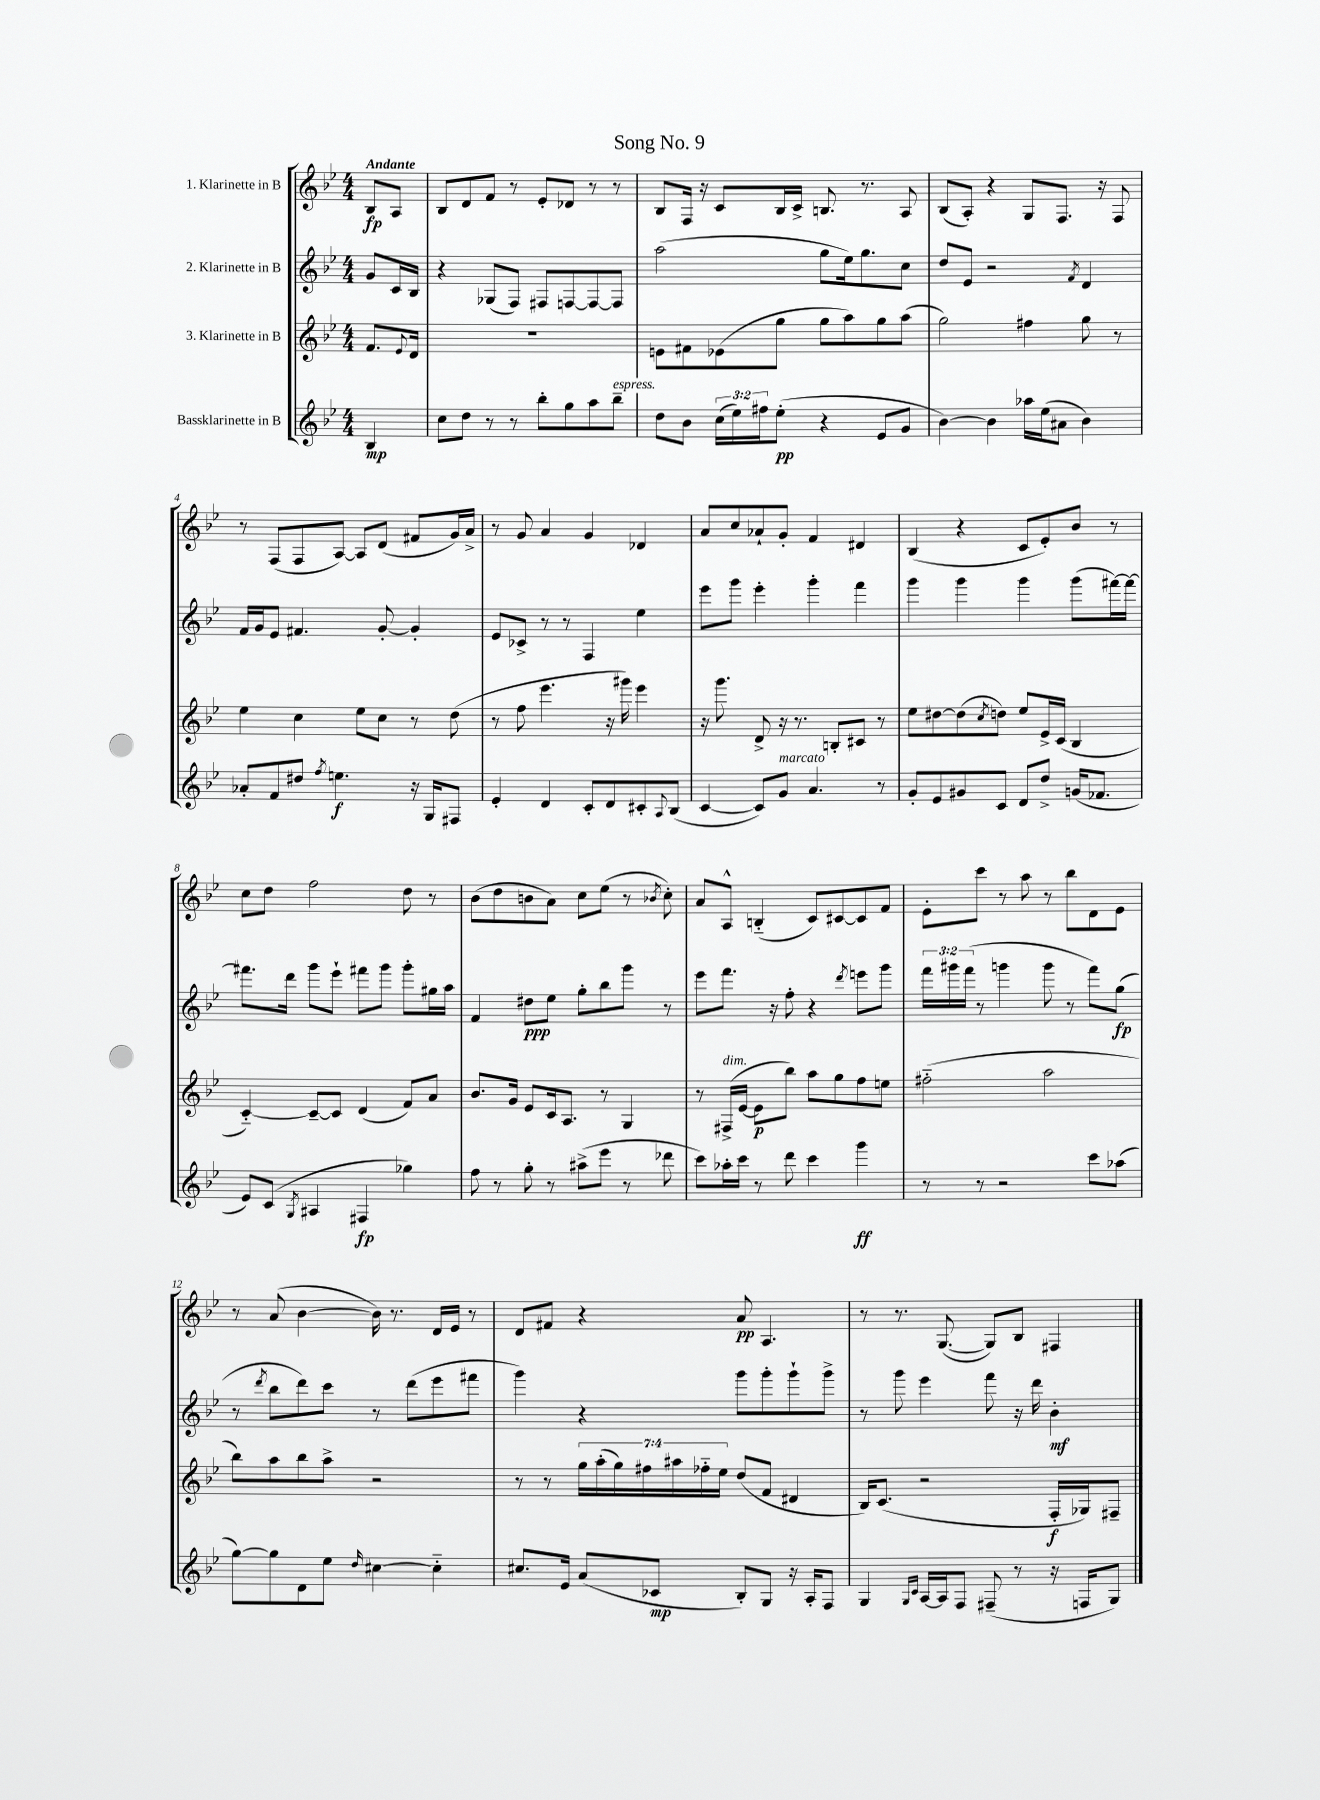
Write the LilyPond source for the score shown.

\header { title = "Song No. 9" }
<<
\new StaffGroup <<
\new Staff = "s0" \with { instrumentName = "1. Klarinette in B" } {
    \clef treble \key bes \major \numericTimeSignature \time 4/4 \partial 4 \tempo "Andante"
    bes8\fp a8 |
    bes8 d'8 f'8 r8 ees'8-. des'8 r8 r8 |
    bes8 f16 r16 c'8 bes16 c'16-> b8. r8. a8 |
    bes8( a8-.) r4 g8 f8. r16 f8 |
    r8 f8( f8 a8~) a8 d'8( fis'8 g'16) a'16-> |
    r8 g'8 a'4 g'4 des'4 |
    a'8 c''8 aes'8-! g'8-. f'4 dis'4 |
    bes4( r4 c'8 ees'8-.) bes'8 r8 |
    c''8 d''8 f''2 d''8 r8 |
    bes'8( d''8 b'8 a'8) c''8 ees''8( r8 \acciaccatura { bes'8 } c''8-.) |
    a'8 a8-^ b4-_( c'8) cis'8~ cis'8 f'8 |
    ees'8-. c'''8 r8 a''8 r8 bes''8 d'8 ees'8 |
    r8 a'8( bes'4~ bes'16) r8. d'16 ees'16 r8 |
    d'8 fis'8 r4 a'8\pp a4. |
    r8 r8. g8.~( g8) bes8 fis4 \bar "|." |
}
\new Staff = "s1" \with { instrumentName = "2. Klarinette in B" } {
    \clef treble \key bes \major \numericTimeSignature \time 4/4 \override Staff.TupletNumber.text = #tuplet-number::calc-fraction-text \partial 4
    g'8 c'16 bes16 |
    r4 ges8( f8) fis8 f8~ f8~ f8 |
    a''2( g''8 ees''16) g''8. c''8 |
    d''8 ees'8 r2 \acciaccatura { f'8 } d'4 |
    f'16 g'16 ees'8 fis'4. g'8~-. g'4-. |
    ees'8 ces'8-> r8 r8 f4 ees''4 |
    ees'''8 g'''8 ees'''4-. g'''4-. f'''4 |
    g'''4 g'''4 g'''4 g'''8( fis'''16~) fis'''16~ |
    fis'''8. d'''16 g'''8 ees'''8-! fis'''8 g'''8 g'''8-. gis''16 a''16 |
    f'4 dis''8\ppp ees''8 g''8-. bes''8 g'''8 r8 |
    ees'''8 f'''8. r16 f''8-. r4 \acciaccatura { d'''8 } e'''8 g'''8 |
    \tuplet 3/2 { f'''16 gis'''16 f'''16( } r8 g'''4 g'''8 r8 f'''8) g''8\fp( |
    r8 \acciaccatura { d'''8 } bes''8 d'''8) c'''8 r8 d'''8( ees'''8 fis'''8 |
    g'''4) r4 g'''8 g'''8-. g'''8-! g'''8-> |
    r8 g'''8 ees'''4 f'''8 r16 d'''16 bes'4-.\mf \bar "|." |
}
\new Staff = "s2" \with { instrumentName = "3. Klarinette in B" } {
    \clef treble \key bes \major \numericTimeSignature \time 4/4 \override Staff.TupletNumber.text = #tuplet-number::calc-fraction-text \partial 4
    f'8. \appoggiatura { ees'8 } d'16 |
    R1 |
    e'8 fis'8 ees'8( g''8 g''8 a''8) g''8 a''8( |
    g''2) fis''4 g''8 r8 |
    ees''4 c''4 ees''8 c''8 r8 d''8( |
    r8 f''8 ees'''4. r16 gis'''16) ees'''4 |
    r16 g'''8. d'8-> r16 r8. b8-. cis'8 r8 |
    ees''8 dis''8~ dis''8( \acciaccatura { c''8 } d''8) ees''8 ees'16-> c'16( bes4 |
    c'4~-_) c'8~-- c'8 d'4( f'8) a'8 |
    bes'8. g'16 ees'8 c'16 a8. r8 g4 |
    r8 fis16->^\markup { \italic "dim." }( ees'16~ ees'8\p bes''8) a''8 g''8 f''8 e''8 |
    fis''2-_( a''2 |
    bes''8) a''8 bes''8 a''8-> r2 |
    r8 r8 \tuplet 7/4 { g''16 a''16-.( g''16) fis''16 ais''16 fes''16-_ ees''16 } d''8( f'8 dis'4 |
    bes16) c'8.( r2 f16-.\f ges16) fis8-- \bar "|." |
}
\new Staff = "s3" \with { instrumentName = "Bassklarinette in B" } {
    \clef treble \key bes \major \numericTimeSignature \time 4/4 \override Staff.TupletNumber.text = #tuplet-number::calc-fraction-text \partial 4
    bes4\mp |
    c''8 d''8 r8 r8 bes''8-. g''8 a''8 bes''8--^\markup { \italic "espress." } |
    d''8 bes'8 \tuplet 3/2 { c''16( ees''16) fis''16 } ees''8-.\pp( r4 ees'8 g'8 |
    bes'4~) bes'4 aes''16 ees''16( ais'8 bes'4) |
    aes'8-. f'8 dis''8 \acciaccatura { f''8 } e''4.\f r16 g16 fis8 |
    ees'4-. d'4 c'8-. d'8 cis'8-. \appoggiatura { a8 } bes8( |
    c'4~ c'8) g'8^\markup { \italic "marcato" } a'4. r8 |
    g'8-. ees'8 gis'8 c'8 d'8 d''8-> g'16( fes'8. |
    ees'8) c'8( \acciaccatura { g8 } ais4 fis4\fp ges''4) |
    f''8 r8 g''8-. r8 ais''8->( ees'''8 r8 des'''8 |
    c'''8) aes''16-. c'''16 r8 d'''8 c'''4 g'''4\ff |
    r8 r8 r2 c'''8 aes''8( |
    g''8~) g''8 d'8 ees''8 \grace { d''16 } cis''4~ cis''4-_ |
    cis''8. ees'16 a'8( ces'8\mp bes8-.) g8 r16 a16-. f8 |
    g4 \grace { g16 c'16 } a16~ a16 f8 fis8--( r8 r16 f16 g8) \bar "|." |
}
>>
>>
